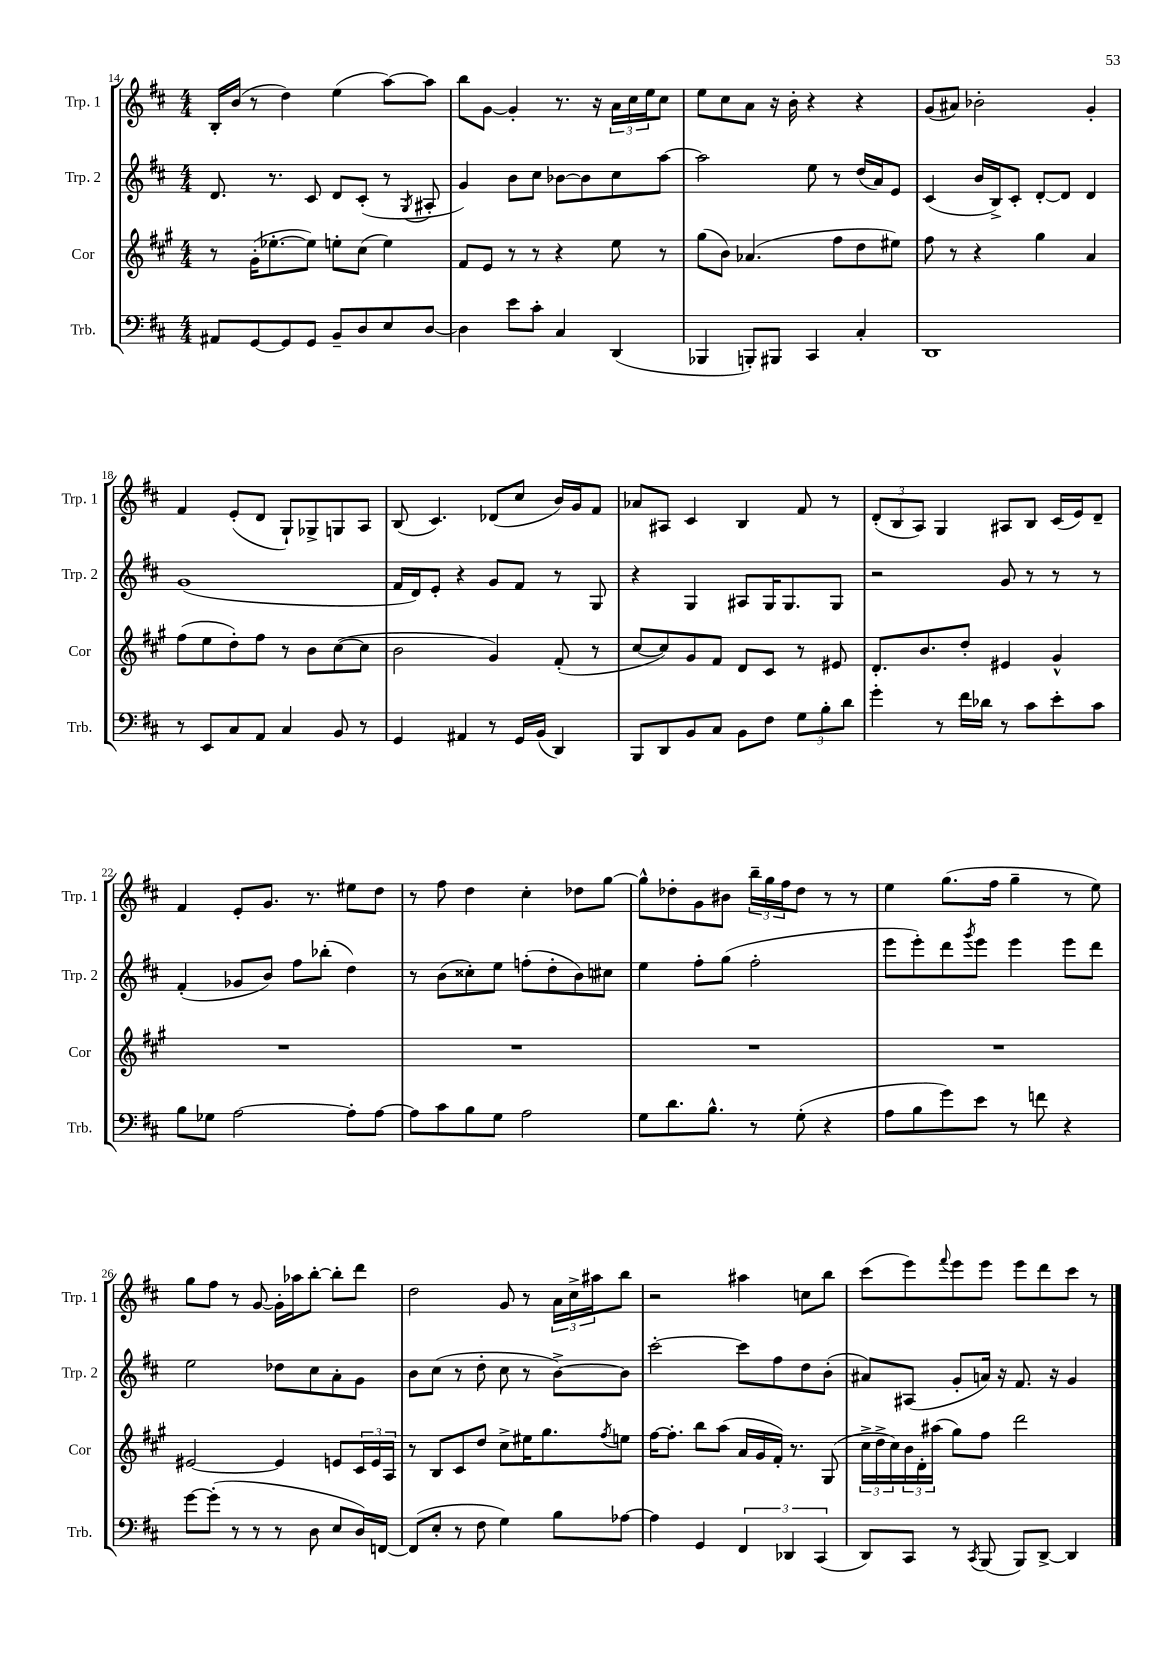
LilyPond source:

<<
\new StaffGroup <<
\new Staff = "s0" \with { instrumentName = "Trp. 1" shortInstrumentName = "Trp. 1" } {
    \clef treble \key d \major \numericTimeSignature \time 4/4
    b16-. b'16( r8 d''4) e''4( a''8~) a''8 |
    b''8 g'8~ g'4-. r8. r16 \tuplet 3/2 { a'16 cis''16 e''16 } cis''8 |
    e''8 cis''8 a'8 r16 b'16-. r4 r4 |
    g'8( ais'8) bes'2-. g'4-. |
    fis'4 e'8-.( d'8 g8-!) ges8-> g8 a8 |
    b8( cis'4.) des'8( cis''8 b'16) g'16 fis'8 |
    aes'8 ais8 cis'4 b4 fis'8 r8 |
    \tuplet 3/2 { d'8-.( b8 a8) } g4 ais8 b8 cis'16( e'16) d'8-- |
    fis'4 e'8-. g'8. r8. eis''8 d''8 |
    r8 fis''8 d''4 cis''4-. des''8 g''8~ |
    g''8-^ des''8-. g'8 bis'8 \tuplet 3/2 { b''16-- g''16 fis''16 } des''8 r8 r8 |
    e''4 g''8.( fis''16 g''4-- r8 e''8) |
    g''8 fis''8 r8 g'8~ g'16-. aes''16 b''8~-. b''8-. d'''8 |
    d''2 g'8 r8 \tuplet 3/2 { a'16 cis''16-> ais''16 } b''8 |
    r2 ais''4 c''8 b''8 |
    cis'''8( e'''8) \appoggiatura { fis'''8 } e'''8 e'''8 e'''8 d'''8 cis'''8 r8 \bar "|." |
}
\new Staff = "s1" \with { instrumentName = "Trp. 2" shortInstrumentName = "Trp. 2" } {
    \clef treble \key d \major \numericTimeSignature \time 4/4
    d'8. r8. cis'8 d'8 cis'8-.( r8 \acciaccatura { g8 } ais8-. |
    g'4) b'8 cis''8 bes'8~ bes'8 cis''8 a''8~ |
    a''2 e''8 r8 d''16( a'16) e'8 |
    cis'4( b'16 b16->) cis'8-. d'8~-. d'8 d'4 |
    g'1( |
    fis'16 d'16) e'8-. r4 g'8 fis'8 r8 g8 |
    r4 g4 ais8 g16 g8. g8 |
    r2 g'8 r8 r8 r8 |
    fis'4-.( ges'8 b'8) fis''8 bes''8-.( d''4) |
    r8 b'8( cisis''8-.) e''8 f''8-.( d''8-. b'8) cis''8 |
    e''4 fis''8-. g''8( fis''2-. |
    e'''8 e'''8-.) d'''8 \acciaccatura { g'''8 } e'''8 e'''4 e'''8 d'''8 |
    e''2 des''8 cis''8 a'8-. g'8 |
    b'8 cis''8( r8 d''8-. cis''8 r8 b'8~->) b'8 |
    cis'''2~-. cis'''8 fis''8 d''8 b'8-.( |
    ais'8) ais8( g'8-. a'16) r16 fis'8. r16 g'4 \bar "|." |
}
\new Staff = "s2" \with { instrumentName = "Cor" shortInstrumentName = "Cor" } {
    \clef treble \key a \major \numericTimeSignature \time 4/4
    r8 gis'16-.( ees''8.~-. ees''8) e''8-. cis''8( e''4) |
    fis'8 e'8 r8 r8 r4 e''8 r8 |
    gis''8( b'8) aes'4.( fis''8 d''8 eis''8) |
    fis''8 r8 r4 gis''4 a'4 |
    fis''8( e''8 d''8-.) fis''8 r8 b'8 cis''8~( cis''8 |
    b'2 gis'4) fis'8-.( r8 |
    cis''8~ cis''8) gis'8 fis'8 d'8 cis'8 r8 eis'8 |
    d'8.-. b'8. d''8-. eis'4 gis'4-^ |
    R1 |
    R1 |
    R1 |
    R1 |
    eis'2~ eis'4 e'8 \tuplet 3/2 { cis'16 e'16 a16 } |
    r8 b8 cis'8 d''8 cis''8-> eis''16 gis''8. \acciaccatura { fis''8 } e''8 |
    fis''16~ fis''8.-. b''8 a''8( a'16 gis'16 fis'16-.) r8. gis8( |
    \tuplet 3/2 { cis''16-> d''16-> cis''16) } \tuplet 3/2 { b'16 d'16-. ais''16( } gis''8) fis''8 d'''2 \bar "|." |
}
\new Staff = "s3" \with { instrumentName = "Trb." shortInstrumentName = "Trb." } {
    \clef bass \key d \major \numericTimeSignature \time 4/4
    ais,8 g,8~ g,8 g,8 b,8-- d8 e8 d8~ |
    d4 e'8 cis'8-. cis4 d,4( |
    bes,,4 b,,8-.) bis,,8 cis,4 cis4-. |
    d,1 |
    r8 e,8 cis8 a,8 cis4 b,8 r8 |
    g,4 ais,4 r8 g,16 b,16( d,4) |
    b,,8 d,8 b,8 cis8 b,8 fis8 \tuplet 3/2 { g8 b8-. d'8 } |
    g'4-. r8 fis'16 des'16 r8 cis'8 e'8-. cis'8 |
    b8 ges8 a2~ a8-. a8~ |
    a8 cis'8 b8 g8 a2 |
    g8 d'8. b8.-^ r8 g8-.( r4 |
    a8 b8 g'8) e'8 r8 f'8 r4 |
    g'8~ g'8-.( r8 r8 r8 d8 e8 d16) f,16~ |
    f,8( e8-. r8 fis8 g4) b8 aes8~ |
    aes4 g,4 \tuplet 3/2 { fis,4 des,4 cis,4( } |
    d,8) cis,8 r8 \acciaccatura { cis,8 } b,,8( b,,8) d,8~-> d,4 \bar "|." |
}
>>
>>
\layout { \context { \Score currentBarNumber = #14 } }
